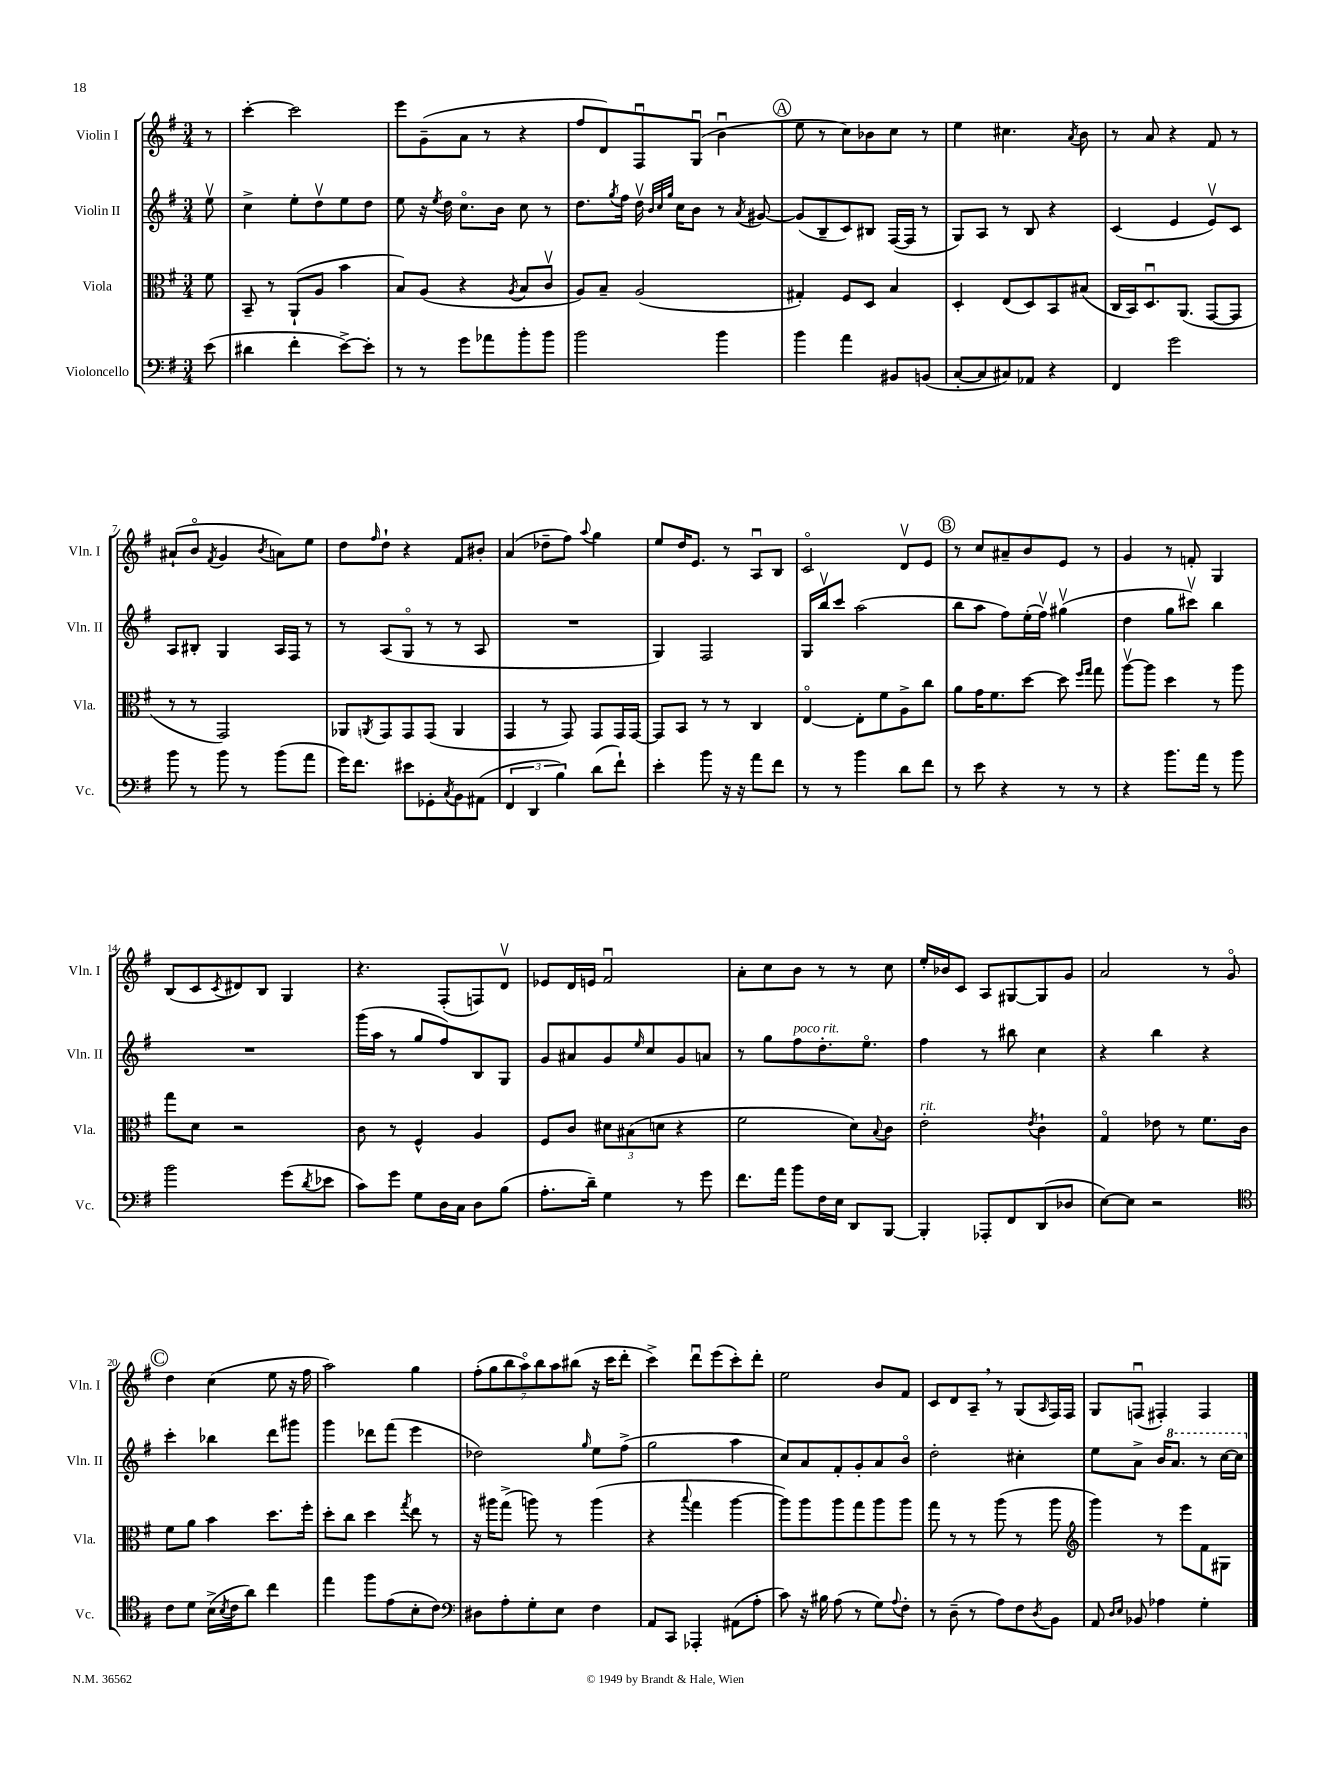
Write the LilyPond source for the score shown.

<<
\new StaffGroup <<
\new Staff = "s0" \with { instrumentName = "Violin I" shortInstrumentName = "Vln. I" } {
    \clef treble \key g \major \numericTimeSignature \time 3/4 \partial 8
    r8 |
    c'''4~-. c'''2 |
    e'''8 g'8--( a'8 r8 r4 |
    fis''8 d'8) fis8\downbow g8\downbow( b'4\downbow |
    \mark \markup { \circle "A" } e''8 r8 c''8) bes'8 c''8 r8 |
    e''4 cis''4. \acciaccatura { a'8 } b'8 |
    r8 a'8 r4 fis'8 r8 |
    ais'8-!( b'8\flageolet \acciaccatura { fis'8 } g'4 \acciaccatura { b'8 } a'8) e''8 |
    d''8 \grace { fis''16 } d''8-! r4 fis'8 bis'8-. |
    a'4( des''8-- fis''8) \appoggiatura { a''8 } g''4 |
    e''8 d''16 e'8. r8 a8\downbow b8 |
    c'2\flageolet d'8\upbow e'8 |
    \mark \markup { \circle "B" } r8 c''8 ais'8-- b'8 e'8 r8 |
    g'4 r8 f'8-. g4 |
    b8( c'8 \acciaccatura { c'8 } dis'8) b8 g4 |
    r4. fis8-.( f8) d'8\upbow |
    ees'8 d'16 e'16 fis'2\downbow |
    a'8-. c''8 b'8 r8 r8 c''8 |
    e''16-. bes'16 c'8 a8 gis8~ gis8 g'8 |
    a'2 r8 g'8\flageolet |
    \mark \markup { \circle "C" } d''4 c''4( e''8 r16 fis''16 |
    a''2) g''4 |
    \tuplet 7/4 { fis''8-.( g''8 b''8 a''8\flageolet) b''8 a''8 bis''8( } r16 c'''16 d'''8-. |
    c'''4->) d'''8\downbow e'''8( c'''8-.) d'''8-. |
    e''2 b'8 fis'8 |
    c'8 d'8 a8-- \breathe r8 g8( \grace { a16 } fis16) fis16 |
    g8 f8\downbow( fis4-.) fis4 \bar "|." |
}
\new Staff = "s1" \with { instrumentName = "Violin II" shortInstrumentName = "Vln. II" } {
    \clef treble \key g \major \numericTimeSignature \time 3/4 \partial 8
    e''8\upbow |
    c''4-> e''8-. d''8\upbow e''8 d''8 |
    e''8 r16 \acciaccatura { e''8 } d''16 c''8.\flageolet b'16 c''8 r8 |
    d''8. \acciaccatura { g''8 } fis''16 d''16\upbow \grace { b'32 c''32 g''32 } c''16 b'8 r8 \acciaccatura { a'8 } gis'8~ |
    \mark \markup { \circle "A" } gis'8( b8-- c'8) bis8 fis16~( fis16 r8 |
    g8) a8 r8 b8 r4 |
    c'4( e'4 e'8\upbow) c'8 |
    a8 bis8-. g4 a16 fis16 r8 |
    r8 a8( g8\flageolet r8 r8 a8 |
    R2. |
    g4) fis2 |
    g16 b''16\upbow c'''8 a''2( |
    \mark \markup { \circle "B" } b''8 a''8 fis''8) e''16-.( fis''16\upbow) gis''4\upbow( |
    d''4 g''8 cis'''8\upbow) b''4 |
    R2. |
    g'''16( a''16 r8 g''8 fis''8) b8 g8 |
    g'8 ais'8 g'8 \grace { e''16 } c''8 g'8 a'8 |
    r8 g''8 fis''8^\markup { \italic "poco rit." } d''8.-. e''8.\flageolet |
    fis''4 r8 bis''8 c''4 |
    r4 b''4 r4 |
    \mark \markup { \circle "C" } c'''4-. bes''4 d'''8 gis'''8 |
    g'''4 des'''8 fis'''8( e'''4 |
    des''2) \grace { g''16 } e''8 fis''8->( |
    g''2 a''4 |
    c''8) a'8 fis'8-. g'8-. a'8 b'8\flageolet |
    d''2-. cis''4-. |
    e''8 a'8-> b'16 \ottava #1 a''8. r8 c'''16~ c'''16 \ottava #0 \bar "|." |
}
\new Staff = "s2" \with { instrumentName = "Viola" shortInstrumentName = "Vla." } {
    \clef alto \key g \major \numericTimeSignature \time 3/4 \partial 8
    fis'8 |
    b,8-- r8 a,8-!( a8 b'4 |
    b8) a8( r4 \acciaccatura { a8 } b8 c'8\upbow |
    a8) b8-- a2( |
    \mark \markup { \circle "A" } gis4-.) fis8 d8 b4 |
    d4-. e8( d8) b,8 bis8( |
    c16 b,16) d8.\downbow a,8.( g,8~ g,8 |
    r8 r8 g,2) |
    aes,8 \acciaccatura { a,8 } g,8 g,8 g,8( a,4 |
    g,4 r8 g,8) g,8 g,16 g,16~ |
    g,8 b,8 r8 r8 c4 |
    e4~\flageolet e8-. fis'8 a8-> c''8 |
    \mark \markup { \circle "B" } a'8 g'16 fis'8. d''8~ d''8 \grace { fis''16 g''16 } g''8 |
    a''8~\upbow a''8 d''4 r8 a''8 |
    g''8 d'8 r2 |
    c'8 r8 fis4-^ a4 |
    fis8 c'8 \tuplet 3/2 { dis'8 bis8( d'8 } r4 |
    fis'2 d'8) \appoggiatura { b8 } c'8 |
    e'2-.^\markup { \italic "rit." } \acciaccatura { e'8 } c'4-! |
    g4\flageolet ees'8 r8 fis'8. c'16 |
    \mark \markup { \circle "C" } fis'8 a'8 b'4 d''8. fis''16-. |
    d''8-. c''8 d''4 \acciaccatura { g''8 } e''8 r8 |
    r16 ais''16 g''8->( a''8) r8 a''4( |
    r4 \appoggiatura { b''8 } g''4 a''4~ |
    a''8) a''8 a''8 g''8 a''8 a''8 |
    g''8 r8 r8 a''8( r8 a''8 |
    \clef treble g'''4) r8 e'''8 fis'8 gis8 \bar "|." |
}
\new Staff = "s3" \with { instrumentName = "Violoncello" shortInstrumentName = "Vc." } {
    \clef bass \key g \major \numericTimeSignature \time 3/4 \partial 8
    e'8( |
    dis'4 fis'4-. e'8~->) e'8-. |
    r8 r8 g'8 aes'8 b'8-. b'8 |
    b'2 b'4 |
    \mark \markup { \circle "A" } b'4 a'4 bis,8 b,8( |
    c8~-. c8 cis8) aes,8 r4 |
    fis,4 g'2 |
    b'8 r8 b'8 r8 b'8( a'8 |
    g'16) fis'8. eis'8 ges,8-. \acciaccatura { c8 } b,8 ais,8( |
    \tuplet 3/2 { fis,4 d,4 b4) } d'8( fis'8-!) |
    e'4-. b'8 r16 r16 a'8 fis'8 |
    r8 r8 b'4 d'8 fis'8 |
    \mark \markup { \circle "B" } r8 e'8 r4 r8 r8 |
    r4 b'8. a'16 r8 b'8 |
    b'2 g'8( \acciaccatura { d'8 } ees'8 |
    c'8) g'8 g8 d16 c16 d8 b8( |
    a8.-. d'16--) g4 r8 g'8 |
    fis'8. a'16 b'8 fis16 e16 d,8 b,,8~ |
    b,,4-. aes,,8-. fis,8 d,8( des8 |
    e8~) e8 r2 |
    \mark \markup { \circle "C" } \clef tenor c'8 d'8 b16->( \acciaccatura { b8 } c'16 a'8) c''4 |
    e''4 fis''8 e'8( b8-. c'8) |
    \clef bass dis8 a8-. g8-. e8 fis4 |
    a,8 c,8 aes,,4-. ais,8( a8-. |
    c'8) r16 bis16 a8( r8 g8) \appoggiatura { a8 } fis8-. |
    r8 d8--( r8 a8) fis8 \acciaccatura { d8 } b,8 |
    a,8 \grace { d16 e16 } bes,8 aes4 g4-. \bar "|." |
}
>>
>>
